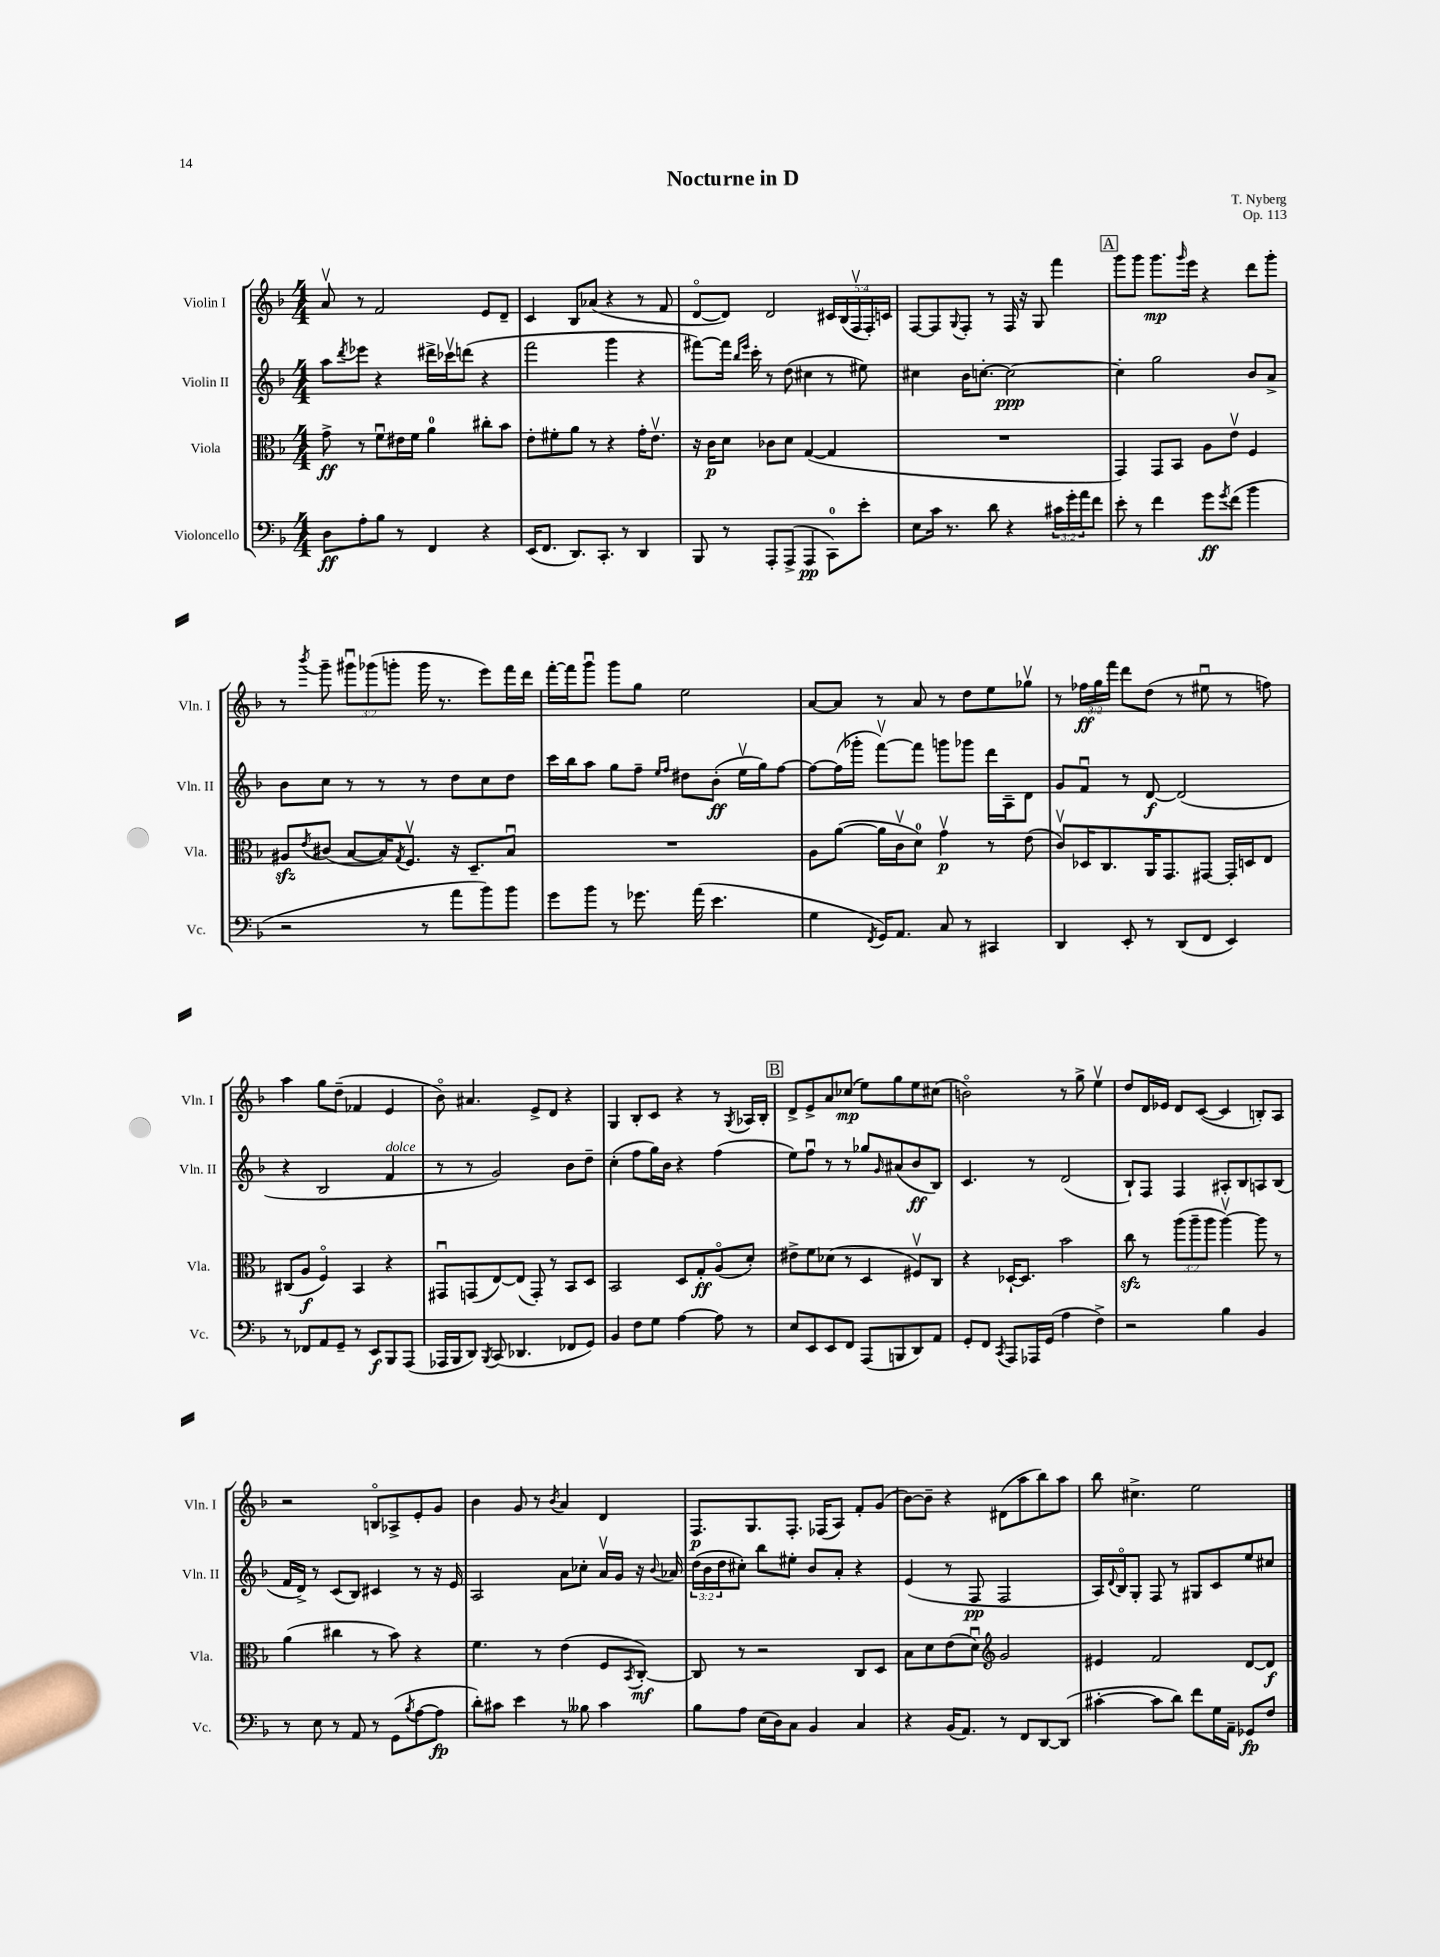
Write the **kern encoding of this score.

**kern	**kern	**kern	**kern
*staff4	*staff3	*staff2	*staff1
*clefF4	*clefC3	*clefG2	*clefG2
*k[b-]	*k[b-]	*k[b-]	*k[b-]
*M4/4	*M4/4	*M4/4	*M4/4
8D\L	8g^\	8aa\L	8av/
.	.	8qddd/	.
8A'\	8r	8eee-\J	8r
8B-\J	8fu\L	4r	2f/
8r	16e#\L	.	.
.	16f\JJ	.	.
4FF/	4a\	16ddd#^\LL	.
.	.	16ccc-v\J	.
.	.	(8ddd\J	.
4r	8cc#'\L	4r	8e/L
.	8b-\J	.	8d~/J
=	=	=	=
(16EE/LK	8e'\L	2fff\	4c/
8.FF/J	.	.	.
.	8f#'\	.	.
8.DD/L)	8a\J	.	8B-/L
.	8r	.	(8a-/J
8.CC'/J	.	.	.
.	4r	4ggg\	4r
8r	.	.	.
4DD/	16g'\LK	4r	8r
.	8.ev\J	.	.
.	.	.	8f/
=	=	=	=
8BBB-/	16r	[8fff#\L)	[8do/L
.	16c\LK	.	.
8r	8d\J	16fff#\]Jk	8d/]J)
.	.	16qqbb-/LL	.
.	.	16qqeee/JJ	.
.	.	16ccc'\	.
8AAA'/L	8c-\L	8r	2d/
(8AAA^/J	8d\J	(8dd\	.
4AAA/	([4G/	4cc#\	.
8CC\L)	4G/]	8r	20c#/LL
.	.	.	(20B-/
.	.	.	20Fv/
8e'\J	.	8ee#\)	.
.	.	.	20F'/)
.	.	.	20c/JJ
=	=	=	=
8E\L	1r	4cc#\	[8F/L
16c\Jk	.	.	8F/]
8.r	.	.	.
.	.	.	8qqG/
.	.	16b-\LK	8F'/J
.	.	[8.cc'\J	.
8d\	.	.	8r
4r	.	2cc\_	16F/
.	.	.	16r
.	.	.	8G/
24c#\LL	.	.	4fff\
24g'\	.	.	.
24a\J	.	.	.
8f\J	.	.	.
=	=	=	=
8e'\	4GG/)	4cc'\]	8ggg\L
8r	.	.	8ggg\J
4f\	8GG/L	2gg\	8.ggg\L
.	8BB-/J	.	.
.	.	.	16qqggg/
.	.	.	16eee\Jk
8g\L	8A\L	.	4r
8qg/	.	.	.
(8f\J	8ev\J	.	.
4b-\	4F/	8b-/L	8ddd\L
.	.	8a^/J	8ggg'\J
=	=	=	=
2r	8A#/L	8b-\L	8r
.	8qe/	.	8qbbb-/
.	(8c#/J	8cc\J	8ggg~\
.	[8B-/L	8r	12ggg#u\L
.	.	.	(12ggg-\
.	16B-/]K)	8r	.
.	.	.	12ggg'\J
.	8qG/	.	.
.	8.Fv/J	.	.
8r	.	8r	16ggg\
.	.	.	8.r
8a\L	16r	8dd\L	.
.	8.D~/L	.	.
8b-\)	.	8cc\	8eee\L)
8b-\J	8B-u/J	8dd\J	16fff\L
.	.	.	16ddd\JJ
=	=	=	=
8g\L	1r	16ccc\LL	[16fff'\LL
.	.	16bb-\J	16fff\]J
8b-\J	.	8aa\J	8gggu\J
8r	.	8gg\L	8ggg\L
8.g-\	.	8ff~\J	8gg\J
.	.	16qqee/LL	.
.	.	16qqff/JJ	.
.	.	8dd#\L	2ee\
(16a\	.	.	.
4.e\	.	(8b-'\J	.
.	.	16eev\LL	.
.	.	16gg\J)	.
.	.	[8ff\J	.
=	=	=	=
4G\	8A\L	8ff\_L	[8a/L
.	([8a\J	(16ff\]L	8a/]J
.	.	16ggg-'\JJ	.
8qFF/	.	.	.
16GG/LK)	16a\]LL	[8fffv\L)	8r
8.AA/J	16cv\J	.	.
.	8d\J)	8fff\]J	8a/
8C/	4gv\	8ggg\L	8r
8r	.	8ggg-\J	8dd\L
4CC#/	8r	16ddd\LL	8ee\
.	.	16A~\J	.
.	(8e\	8d\J	8gg-v\J
=	=	=	=
4DD/	8cv/L)	8g/L	8r
.	16D-/K	8fu/J	24ff-\LL
.	.	.	24gg\
.	8.C/	.	.
.	.	.	24fff\JJ
8EE'/	.	8r	8ddd\L
8r	16AA/K	[8d/	(8dd\J
.	8.GG/	.	.
(8DD/L	.	(2d/]	8r
8FF/J	[8GG#/J	.	8ee#u\
4EE/)	16GG#'/]LL	.	8r
.	16D/J	.	.
.	8E/J	.	8ff\)
=	=	=	=
8r	(8C#/L	4r	4aa\
8FF-/L	8A/J	.	.
8AA/	4Fo/)	2B-/	8gg\L
8GG~/J	.	.	(8dd~\J
8r	4BB-/	.	4f-/
8EE/L	.	.	.
8BBB-/	4r	4f/	4e/
(8AAA/J	.	.	.
=	=	=	=
16AAA-/LL	8GG#u/L	8r	8b-o\)
16BBB-/J	.	.	.
8DD/J)	(8GG/	8r	4.a#/
8qBBB-/	.	.	.
(8CC/	[8E/)	2g/)	.
4.DD-/	(8E/]J	.	.
.	8GG'/)	.	8e^/L
.	8r	.	8d/J
8FF-/L	8BB-/L	8b-\L	4r
8GG/J)	8D/J	8dd~\J	.
=	=	=	=
4BB-/	2BB-/	(4cc'\	4G/
8F\L	.	8ff\L	8B-'/L
8G\J	.	16gg\L)	8c/J
.	.	16b-\JJ	.
[4A\	8D/L	4r	4r
.	8G'/	.	.
8A\]	(8Ao/	(4ff\	8r
.	.	.	8qG/
8r	8d'/J)	.	16A-/LL
.	.	.	16B-'/JJ
=	=	=	=
8E/L	8e#^\L	8ee\L)	8d^/L
8EE/	8f\	8ffu\J	8e^/
8EE/	(8d-\J	8r	8a/
8FF/J	8r	8r	(8cc-/J
(8AAA/L	4D/	8gg-/L	8ee\L)
.	.	16qqg/	.
8BBB/	.	(8a#/	8gg\
8DD/)	8F#v/L)	8b-/	8ee\
8AA/J	8C/J	8B-/J)	(8cc#\J
=	=	=	=
8GG'/L	4r	4.c/	2bo\)
8FF/J	.	.	.
8qCC/	.	.	.
8AAA/L	[16D-`/LK	.	.
.	8.D-/]J	.	.
16AAA-/L	.	8r	.
(16GG/JJ	.	.	.
4A\	2b-\	(2d/	8r
.	.	.	8gg^\
4F^\)	.	.	4eev\
=	=	=	=
2r	8cc\	8B-`/L)	8dd/L
.	8r	8F/J	16d/L
.	.	.	16e-/JJ
.	(12aa\L	4F/	8d/L
.	12aa~\	.	.
.	.	.	([8c/J
.	12aa\J	.	.
4B-\	[4aav\)	8A#'/L	4c/]
.	.	8B-/	.
4BB-/	8aa\]	8A/	8B'/L)
.	8r	(8B-/J	8A/J
=	=	=	=
8r	(4a\	16f/LL	2r
.	.	16d^/JJ)	.
8E\	.	8r	.
8r	4cc#\	(8c/L	.
8AA/	.	8B-/J)	.
8r	8r	4c#/	8Bo/L
(8GG\L	8b-\)	.	8A-^/
8qB-/	.	.	.
[8A\	4r	8r	8e'/
8A\]J	.	16r	8g/J
.	.	16e/	.
=	=	=	=
8d'\L)	4.f\	2A/	4b-\
8c#\J	.	.	.
4e\	.	.	8g/
.	8r	.	8r
.	.	.	8qb-/
8r	(4e\	8a\L	4a/
8B--\	.	8cc-'\J	.
4c#\	8F/L	16av/LL	4d/
.	.	16g/JJ	.
.	8qBB-/	.	.
.	[8C'/J)	16r	.
.	.	8qqb-/	.
.	.	16a-/	.
=	=	=	=
8B-\L	8C/]	(24dd\LL	8.F/L
.	.	24b-\	.
.	.	24dd\J	.
8A\J	8r	8cc#'\J)	.
.	.	.	8.G/
(16E\LL	2r	8bb-\L	.
16D\J)	.	.	.
8C\J	.	8ee#'\J	8.F'/J
4BB-/	.	8b-/L	.
.	.	.	(16F-/LK
.	.	8a'/J	8A/J)
4C/	8C/L	4r	8f'/L
.	8D/J	.	(8g/J
=	=	=	=
4r	8B-\L	(4e/	[8b-\L)
.	8d\	.	8b-~\]J
(16BB-/LK	(8e\	8r	4r
8.AA/J)	.	.	.
.	8du\J)	8F/	.
*	*clefG2	*	*
8r	2g/	2F/	(8d#\L
8FF/L	.	.	8aa\
[8DD/	.	.	8bb-\)
(8DD/]J	.	.	8aa\J
=	=	=	=
[4c#'\	4e#/	16A/LL)	8bb-\
.	.	8qqd/	.
.	.	16B-o/J	.
.	.	8G'/J	4.cc#^\
8c#\]L	2f/	8F/	.
8d\J)	.	8r	.
8f\L	.	8G#/L	2ee\
16G\L	.	8c/	.
16AA~\JJ	.	.	.
8GG-/L	[8d/L	8ee/	.
8F/J	8d/]J	8cc#/J	.
==	==	==	==
*-	*-	*-	*-
